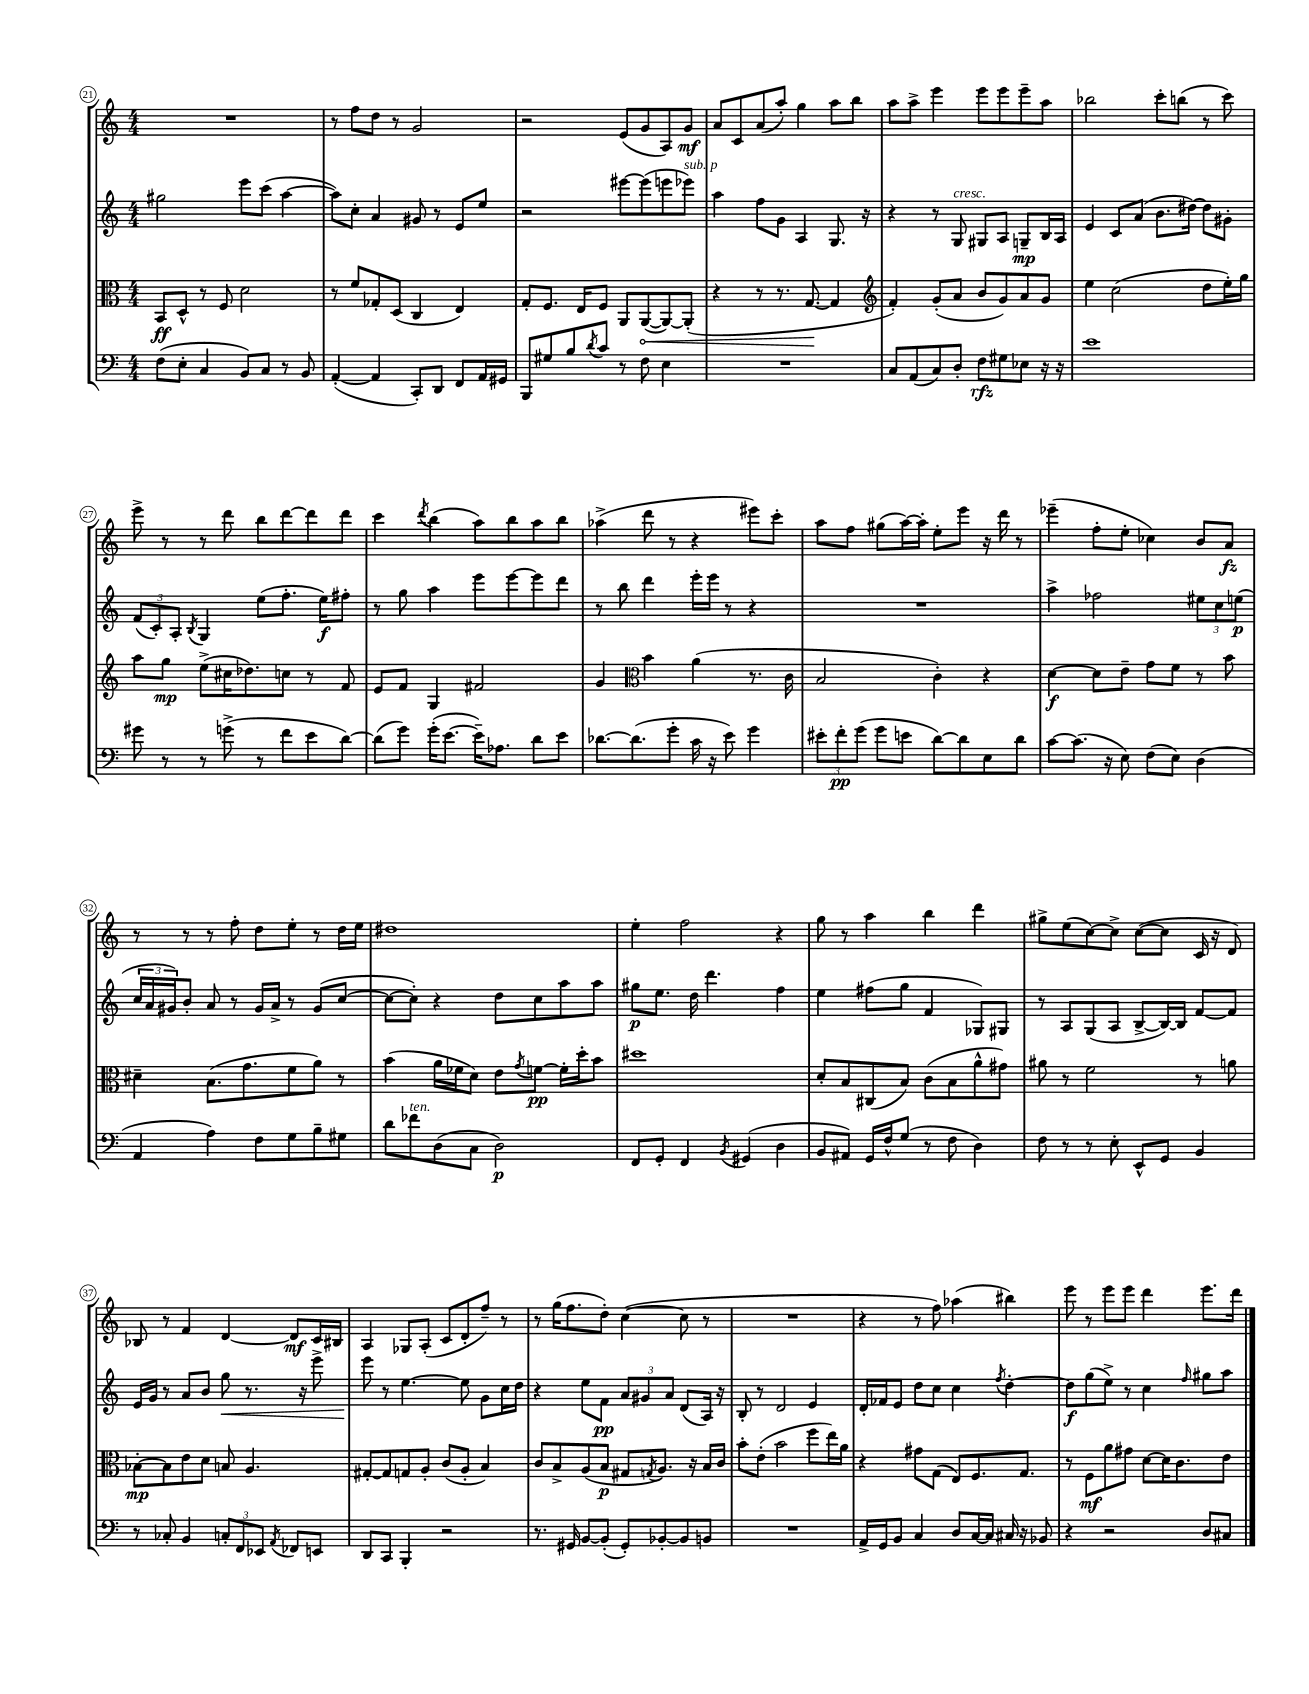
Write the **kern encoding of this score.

**kern	**dynam	**kern	**dynam	**kern	**dynam	**kern	**dynam
*part4	*part4	*part3	*part3	*part2	*part2	*part1	*part1
*staff4	*staff4	*staff3	*staff3	*staff2	*staff2	*staff1	*staff1
*clefF4	*	*clefC3	*	*clefG2	*	*clefG2	*
*k[]	*	*k[]	*	*k[]	*	*k[]	*
*M4/4	*	*M4/4	*	*M4/4	*	*M4/4	*
=21	=21	=21	=21	=21	=21	=21	=21
(8F\L	.	8BB/L	ff	2gg#X\	.	1r	.
8E'\J	.	8D^^/J	.	.	.	.	.
4C/	.	8r	.	.	.	.	.
.	.	8F/	.	.	.	.	.
8BB/L)	.	2d\	.	8eee\L	.	.	.
8C/J	.	.	.	(8ccc\J	.	.	.
8r	.	.	.	[4aa\	.	.	.
8BB/	.	.	.	.	.	.	.
=22	=22	=22	=22	=22	=22	=22	=22
([4AA'/	.	8r	.	8aa\L])	.	8r	.
.	.	8f/L	.	8cc'\J	.	8ff\L	.
4AA/]	.	8G-X'/	.	4a/	.	8dd\J	.
.	.	(8D/J	.	.	.	8r	.
8CC'/L)	.	4C/	.	8g#X/	.	2g/	.
8DD/J	.	.	.	8r	.	.	.
8FF/L	.	4E/)	.	8e/L	.	.	.
16AA/L	.	.	.	8ee/J	.	.	.
16GG#X/JJ	.	.	.	.	.	.	.
=23	=23	=23	=23	=23	=23	=23	=23
8BBB/L	.	8G'/L	.	2r	.	2r	.
8G#X/	.	8.F/J	.	.	.	.	.
8B/	.	.	.	.	.	.	.
.	.	16E/KL	.	.	.	.	.
8qd/	.	.	.	.	.	.	.
8c/J	.	8F/J	.	.	.	.	.
8r	.	8AA/L	.	[8eee#X\L	.	(8e/L	.
!	!	!	!LO:HP:b	!	!	!	!
8F\	.	([8AA/	<	(8eee#\]	.	8g/	.
4E\	.	8AA/_)	.	8eeen\	.	8A/)	.
!	!	!	!	!LO:TX:a:i:t=sub. p	!	!	!
.	.	(8AA'/J]	.	8eee-X\J)	.	8g/J	mf
=24	=24	=24	=24	=24	=24	=24	=24
1r	.	4r	.	4aa\	.	8a/L	.
.	.	.	.	.	.	8c/	.
.	.	8r	.	8ff\L	.	(8a/	.
.	.	8.r	.	8g\J	.	8aa'/J)	.
.	.	.	.	4A/	.	4gg\	.
.	.	[8.G/	.	.	.	.	.
.	.	4G/]	[	8.G/	.	8aa\L	.
.	.	.	.	.	.	8bb\J	.
.	.	.	.	16r	.	.	.
=25	=25	=25	=25	=25	=25	=25	=25
*	*	*clefG2	*	*	*	*	*
8C/L	.	4f'/)	.	4r	.	8aa\L	.
(8AA/	.	.	.	.	.	8aa^\J	.
8C/)	.	(8g'/L	.	8r	.	4eee\	.
!	!	!	!	!LO:TX:a:i:t=cresc.	!	!	!
8D'/J	.	8a/J	.	8G/	.	.	.
8F\L	rfz	8b/L	.	8G#X/L	.	8eee\L	.
8G#X\	.	8g/)	.	8A/J	.	8eee\	.
8E-X\J	.	8a/	.	8Gn~/L	mp	8eee~\	.
16r	.	8g/J	.	16B/L	.	8aa\J	.
16r	.	.	.	16A/JJ	.	.	.
=26	=26	=26	=26	=26	=26	=26	=26
1e	.	4ee\	.	4e/	.	2bb-X\	.
.	.	(2cc\	.	8c/L	.	.	.
.	.	.	.	(8a/J	.	.	.
.	.	.	.	8.b\L	.	8ccc'\L	.
.	.	.	.	.	.	(8bbn\J	.
.	.	.	.	[16dd#X\Jk)	.	.	.
.	.	8dd\L	.	8dd#\L]	.	8r	.
.	.	16ee'\L)	.	8g#X'\J	.	8ccc\)	.
.	.	16gg\JJ	.	.	.	.	.
!!LO:LB:g=z
=27	=27	=27	=27	=27	=27	=27	=27
8g#X\	.	8aa\L	.	(12f/L	.	8eee^\	.
.	.	.	.	12c'/)	.	.	.
8r	.	8gg\J	mp	.	.	8r	.
.	.	.	.	12A'/J	.	.	.
.	.	.	.	8qB/	.	.	.
8r	.	(8ee^\L	.	4G/	.	8r	.
(8gn^\	.	16cc#X\K	.	.	.	8ddd\	.
.	.	8.dd-X\)	.	.	.	.	.
8r	.	.	.	(8ee\L	.	8bb\L	.
8f\L	.	8ccn\J	.	8.ff'\J	.	[8ddd\	.
8e\	.	8r	.	.	.	8ddd\]	.
.	.	.	.	16ee\KL)	f	.	.
[8d\J)	.	8f/	.	8ff#X'\J	.	8ddd\J	.
=28	=28	=28	=28	=28	=28	=28	=28
(8d\L]	.	8e/L	.	8r	.	4ccc\	.
8g\J)	.	8f/J	.	8gg\	.	.	.
.	.	.	.	.	.	8qddd/	.
(16g'\KL	.	4G/	.	4aa\	.	(4bb\	.
[8.e\J	.	.	.	.	.	.	.
16e~\KL])	.	2f#X/	.	8eee\L	.	8aa\L)	.
8.A-X\J	.	.	.	.	.	.	.
.	.	.	.	[8eee\	.	8bb\	.
8d\L	.	.	.	8eee\]	.	8aa\	.
8e\J	.	.	.	8ddd\J	.	8bb\J	.
=29	=29	=29	=29	=29	=29	=29	=29
[8.d-X\L	.	4g/	.	8r	.	(4aa-X^\	.
.	.	.	.	8bb\	.	.	.
(8.d-\]	.	.	.	.	.	.	.
*	*	*clefC3	*	*	*	*	*
.	.	4b\	.	4ddd\	.	8ddd\	.
8g'\J	.	.	.	.	.	8r	.
16c\	.	(4a\	.	16eee'\LL	.	4r	.
16r	.	.	.	16eee\JJ	.	.	.
8e\)	.	.	.	8r	.	.	.
4g\	.	8.r	.	4r	.	8eee#X\L)	.
.	.	.	.	.	.	8ccc'\J	.
.	.	16c\	.	.	.	.	.
=30	=30	=30	=30	=30	=30	=30	=30
12e#X'\L	.	2B/	.	1r	.	8aa\L	.
12f'\	pp	.	.	.	.	.	.
.	.	.	.	.	.	8ff\J	.
(12g\J	.	.	.	.	.	.	.
8g\L	.	.	.	.	.	(8gg#X\L	.
8en\J	.	.	.	.	.	[16aa\L)	.
.	.	.	.	.	.	16aa'\JJ]	.
[8d\L)	.	4c'\)	.	.	.	8ee'\L	.
8d\]	.	.	.	.	.	8eee\J	.
8E\	.	4r	.	.	.	16r	.
.	.	.	.	.	.	16ddd\	.
8d\J	.	.	.	.	.	8r	.
=31	=31	=31	=31	=31	=31	=31	=31
[8c\L	.	[4d\	f	4aa^\	.	(4eee-X~\	.
(8.c\J]	.	.	.	.	.	.	.
.	.	8d\L]	.	2ff-X\	.	8ff'\L	.
16r	.	.	.	.	.	.	.
8E\)	.	8e~\J	.	.	.	8ee'\J	.
(8F\L	.	8g\L	.	.	.	4cc-X\)	.
8E\J)	.	8f\J	.	.	.	.	.
(4D\	.	8r	.	12ee#X\L	.	8b/L	.
.	.	.	.	12cc\	.	.	.
.	.	8b\	.	.	.	8a/J	fz
.	.	.	.	(12een\J	p	.	.
!!LO:LB:g=z
=32	=32	=32	=32	=32	=32	=32	=32
4AA/	.	4d#X~\	.	24cc/LL	.	8r	.
.	.	.	.	24a/	.	.	.
.	.	.	.	24g#X/J)	.	.	.
.	.	.	.	8b'/J	.	8r	.
4A\)	.	(8.B\L	.	8a/	.	8r	.
.	.	.	.	8r	.	8ff'\	.
.	.	8.g\	.	.	.	.	.
8F\L	.	.	.	16g#/LL	.	8dd\L	.
.	.	.	.	16a^/JJ	.	.	.
8G\	.	8f\	.	8r	.	8ee'\J	.
8B~\	.	8a\J)	.	(8g#/L	.	8r	.
8G#X\J	.	8r	.	[8cc/J	.	16dd\LL	.
.	.	.	.	.	.	16ee\JJ	.
=33	=33	=33	=33	=33	=33	=33	=33
8d\L	.	(4b\	.	8cc\L_	.	1dd#X	.
!LO:TX:a:i:t=ten.	!	!	!	!	!	!	!
8f-X\	.	.	.	8cc'\J])	.	.	.
(8D\	.	16a\LL	.	4r	.	.	.
.	.	16f-X\J	.	.	.	.	.
8C\J	.	8d\J)	.	.	.	.	.
2D\)	p	8e\L	.	8dd\L	.	.	.
.	.	8qg/	.	.	.	.	.
.	.	[8fn\J	pp	8cc\	.	.	.
.	.	16f'\LL]	.	8aa\	.	.	.
.	.	16dd'\J	.	.	.	.	.
.	.	8b\J	.	8aa\J	.	.	.
=34	=34	=34	=34	=34	=34	=34	=34
8FF/L	.	1dd#X	.	8gg#X\L	p	4ee'\	.
8GG'/J	.	.	.	8.ee\J	.	.	.
4FF/	.	.	.	.	.	2ff\	.
.	.	.	.	16dd\	.	.	.
.	.	.	.	4.ddd\	.	.	.
8qBB/	.	.	.	.	.	.	.
(4GG#X/	.	.	.	.	.	.	.
4D\	.	.	.	4ff\	.	4r	.
=35	=35	=35	=35	=35	=35	=35	=35
8BB/L	.	8d'/L	.	4ee\	.	8gg\	.
8AA#X/J)	.	8B/	.	.	.	8r	.
16GG/LL	.	(8C#X/	.	(8ff#X\L	.	4aa\	.
16F^^/J	.	.	.	.	.	.	.
(8G/J	.	8B/J)	.	8gg\J	.	.	.
8r	.	(8c\L	.	4f/	.	4bb\	.
8F\	.	8B\	.	.	.	.	.
4D\)	.	8a^^\	.	8G-X/L)	.	4ddd\	.
.	.	8g#X\J)	.	8G#X/J	.	.	.
=36	=36	=36	=36	=36	=36	=36	=36
8F\	.	8a#X\	.	8r	.	8gg#X^\L	.
8r	.	8r	.	8A/L	.	(8ee\	.
8r	.	2f\	.	(8G/	.	[8cc\)	.
8E'\	.	.	.	8A/J	.	8cc^\J]	.
8EE^^/L	.	.	.	[8B^/L	.	([8cc\L	.
8GG/J	.	.	.	16B/L_)	.	8cc\J]	.
.	.	.	.	16B/JJ]	.	.	.
4BB/	.	8r	.	[8f/L	.	16c/	.
.	.	.	.	.	.	16r	.
.	.	8an\	.	8f/J]	.	8d/)	.
!!LO:LB:g=z
=37	=37	=37	=37	=37	=37	=37	=37
8r	.	[8B-X'\L	mp	16e/LL	.	8B-X/	.
.	.	.	.	16g/JJ	.	.	.
8C-X'/	.	8B-\]	.	8r	.	8r	.
4BB/	.	8e\	.	8a/L	.	4f/	.
.	.	8d\J	.	8b/J	.	.	.
!	!	!	!	!	!LO:HP:b	!	!
12Cn'/L	.	8Bn/	.	8gg\	<	[4d/	.
12FF/	.	.	.	.	.	.	.
.	.	4.A/	.	8.r	.	.	.
12EE-X/J	.	.	.	.	.	.	.
8qAA/	.	.	.	.	.	.	.
8FF-X/L	.	.	.	.	.	8d/L]	mf
.	.	.	.	16r	.	.	.
8EEn/J	.	.	.	8eee^\	.	16c/L	.
.	.	.	.	.	.	16B#X/JJ	.
=38	=38	=38	=38	=38	=38	=38	=38
8DD/L	.	[8G#X'/L	.	8eee\	.	4A/	.
8CC/J	.	8G#/]	.	8r	[	.	.
4BBB'/	.	8Gn/	.	[4.ee\	.	8G-X/L	.
.	.	8A'/J	.	.	.	(8A'/J	.
2r	.	(8c/L	.	.	.	8c/L	.
.	.	8A'/J	.	8ee\]	.	8d'/	.
.	.	4B/)	.	8g\L	.	8ff~/J)	.
.	.	.	.	16cc\L	.	8r	.
.	.	.	.	16dd\JJ	.	.	.
=39	=39	=39	=39	=39	=39	=39	=39
8.r	.	8c/L	.	4r	.	8r	.
.	.	8B^/	.	.	.	(16gg\KL	.
16GG#X/	.	.	.	.	.	8.ff\	.
[8BB/L	.	(8A/	.	8ee\L	.	.	.
(8BB'/J]	.	8B/J	p	8f\J	pp	8dd'\J)	.
8GG#'/L)	.	8G#X/L	.	12a/L	.	([4cc\	.
.	.	.	.	12g#X/	.	.	.
.	.	8qGn/	.	.	.	.	.
[8BB-X'/	.	8.A/J)	.	.	.	.	.
.	.	.	.	12a/J	.	.	.
8BB-/]	.	.	.	(8d/L	.	8cc\]	.
.	.	16r	.	.	.	.	.
8BBn/J	.	16B/LL	.	16A/Jk)	.	8r	.
.	.	16c/JJ	.	16r	.	.	.
=40	=40	=40	=40	=40	=40	=40	=40
1r	.	8b'\L	.	8B'/	.	1r	.
.	.	(8e'\J	.	8r	.	.	.
.	.	2b\	.	2d/	.	.	.
.	.	8ff\L	.	4e/	.	.	.
.	.	16ee\L)	.	.	.	.	.
.	.	16a\JJ	.	.	.	.	.
=41	=41	=41	=41	=41	=41	=41	=41
16AA^/LL	.	4r	.	16d'/LL	.	4r	.
16GG/J	.	.	.	16f-X/J	.	.	.
8BB/J	.	.	.	8e/J	.	.	.
4C/	.	8g#X\L	.	8dd\L	.	8r	.
.	.	(8G\J	.	8cc\J	.	8ff\)	.
8D/L	.	8E/L)	.	4cc\	.	(4aa-X\	.
[16C/L	.	8.F/	.	.	.	.	.
16C/JJ]	.	.	.	.	.	.	.
.	.	.	.	8qff/	.	.	.
16C#X/	.	.	.	[4dd'\	.	4bb#X\)	.
16r	.	8.G/J	.	.	.	.	.
8BB-X/	.	.	.	.	.	.	.
=42	=42	=42	=42	=42	=42	=42	=42
4r	.	8r	.	8dd\L]	f	8eee\	.
.	.	8F\L	mf	(8gg\	.	8r	.
2r	.	8a\	.	8ee^\J)	.	8eee\L	.
.	.	8g#X\J	.	8r	.	8eee\J	.
.	.	[8d\L	.	4cc\	.	4ddd\	.
.	.	16d\K]	.	.	.	.	.
.	.	8.c\	.	.	.	.	.
.	.	.	.	16qqff/	.	.	.
8D/L	.	.	.	8gg#X\L	.	8.eee\L	.
8C#X/J	.	8e\J	.	8aa\J	.	.	.
.	.	.	.	.	.	16ddd\Jk	.
==	==	==	==	==	==	==	==
*-	*-	*-	*-	*-	*-	*-	*-
